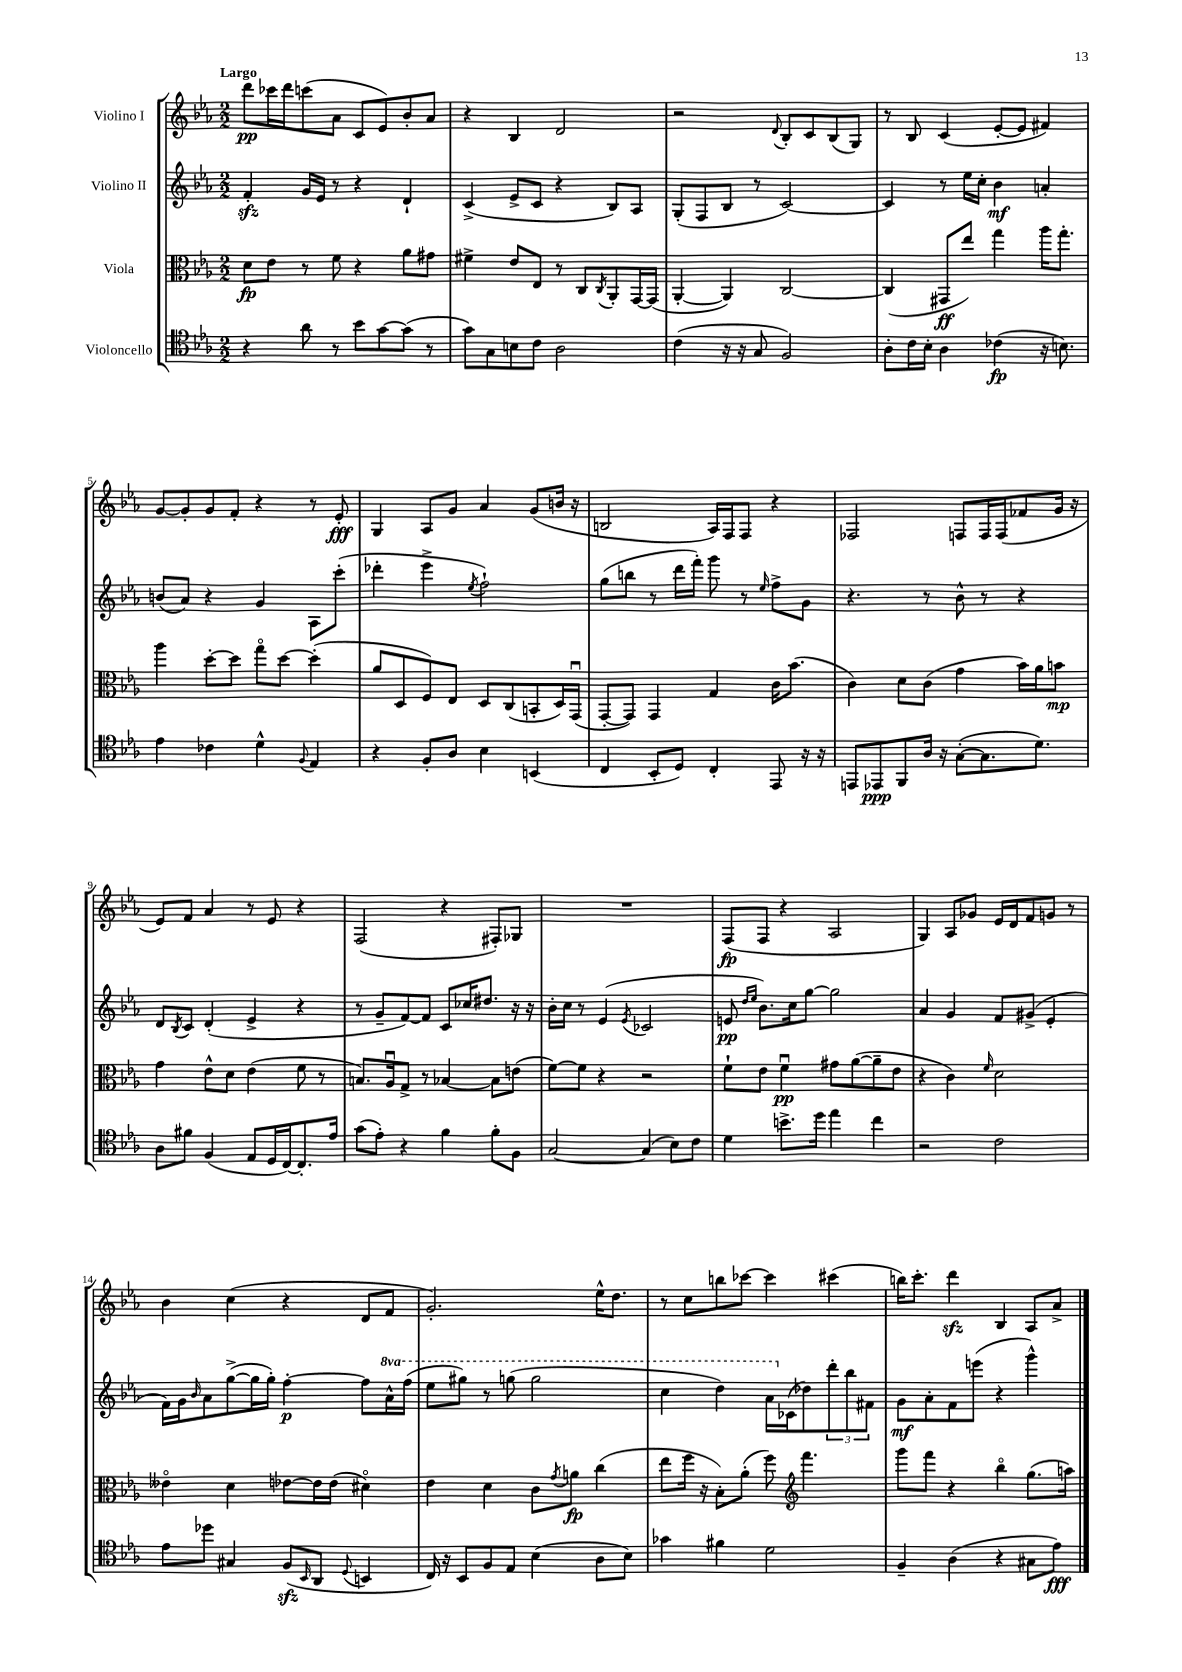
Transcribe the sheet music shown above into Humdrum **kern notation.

**kern	**kern	**kern	**kern
*staff4	*staff3	*staff2	*staff1
*clefC4	*clefC3	*clefG2	*clefG2
*k[b-e-a-]	*k[b-e-a-]	*k[b-e-a-]	*k[b-e-a-]
*M2/2	*M2/2	*M2/2	*M2/2
4r	8d	4f'	8ddd
.	8e-	.	16ccc-
.	.	.	16ddd
8a-	8r	16g	(8ccc
.	.	16e-	.
8r	8f	8r	8a-
8b-	4r	4r	8c
[8g	.	.	8e-)
(8g]	8a-	4d`	8b-'
8r	8g#	.	8a-
=	=	=	=
8g)	4f#^	(4c^	4r
8G	.	.	.
8B	8e-	8e-^	4B-
8c	8E-	8c	.
2A-	8r	4r	2d
.	8C	.	.
.	8qC	.	.
.	8AA-'	8B-)	.
.	[16GG	8A-	.
.	(16GG]	.	.
=	=	=	=
(4c	[4AA-'	(8G'	2r
.	.	8F	.
16r	4AA-])	8B-	.
16r	.	.	.
8G	.	8r	.
.	.	.	8qqd
2F)	[2C	[2c)	8B-'
.	.	.	8c
.	.	.	(8B-
.	.	.	8G)
=	=	=	=
8A-'	(4C]	4c]	8r
16c	.	.	8B-
16B-'	.	.	.
4A-	8GG#	8r	(4c
.	8ee-)	16ee-	.
.	.	16cc'	.
(4c-	4gg	4b-	[8e-'
.	.	.	8e-]
16r	16aa-	4a'	4f#)
8.B)	8.gg'	.	.
=	=	=	=
4e-	4aa-	(8b	[8g
.	.	8a-)	8g']
4c-	[8dd'	4r	8g
.	8dd]	.	8f'
4d^^	8ggo	4g	4r
.	[8dd	.	.
8qqF	.	.	.
4E-	(4dd']	8A-	8r
.	.	(8ccc'	8e-'
=	=	=	=
4r	8a-	4ddd-'	4G
.	8D	.	.
8F'	8F)	4eee-^	8A-
8A-	8E-	.	8g
.	.	8qee-	.
4B-	8D	2ff`)	4a-
.	(8C	.	.
(4BB	8BB'	.	(8g
.	16D)	.	16b
.	(16GGu	.	16r
=	=	=	=
4C	[8GG'	(8gg	2B
.	8GG])	8bb	.
8BB-'	4GG	8r	.
8D)	.	16ddd	.
.	.	16fff')	.
4C'	4G	8ggg	16A-)
.	.	.	16F
.	.	8r	8F
.	.	16qqee-	.
8EE-	16c	8ff^	4r
.	(8.b-	.	.
16r	.	8g	.
16r	.	.	.
=	=	=	=
8EE	4c)	4.r	2F-
8EE-	.	.	.
8FF	8d	.	.
16A-	(8c	8r	.
16r	.	.	.
([8G'	4g	8b-^^	8F
8.G]	.	8r	16F
.	.	.	(16F
.	16b-)	4r	8f-
8.d)	16a-	.	.
.	8b	.	16g
.	.	.	16r
=	=	=	=
8A-	4g	8d	8e-)
.	.	8qB-	.
8f#	.	8c	8f
(4F	8e-^^	(4d'	4a-
.	8d	.	.
8E-	(4e-	4e-^	8r
16D	.	.	8e-
[16C)	.	.	.
8.C']	8f	4r	4r
.	8r	.	.
16e-	.	.	.
=	=	=	=
(8g	8.B)	8r	(2F
8e-')	.	8g~	.
.	16A-u	.	.
4r	8G^	[8f)	.
.	8r	8f]	.
4f	[4B-	8c	4r
.	.	16cc-	.
.	.	8.dd#	.
8f'	8B-]	.	8F#')
8F	(8e	16r	8G-
.	.	16r	.
=	=	=	=
[2G	[8f)	16b-'	1r
.	.	16cc	.
.	8f]	8r	.
.	4r	(4e-	.
.	.	8qe-	.
(4G]	2r	2c-	.
8B-)	.	.	.
8c	.	.	.
=	=	=	=
4d	8f`	8e	(8F
.	.	16qqdd	.
.	.	16qqee-	.
.	8e-	8.b-)	8F
8.b^	4fu	.	4r
.	.	16cc	.
.	.	[8gg	.
16dd	.	.	.
4ee-	8g#	2gg]	2A-
.	([8a-	.	.
4cc	8a-~]	.	.
.	8e-	.	.
=	=	=	=
2r	4r	4a-	4G)
.	4c)	4g	8A-
.	.	.	8g-
.	16qqf	.	.
2c	2d	8f	16e-
.	.	.	16d
.	.	(8g#^	8f
.	.	4e-'	8g
.	.	.	8r
=	=	=	=
8e-	4e--o	16f)	4b-
.	.	16g	.
.	.	16qqb-	.
8dd-	.	8a-	.
4G#	4d	([8gg^	(4cc
.	.	16gg]	.
.	.	16gg')	.
(8F	[8e-	[4ff'	4r
16qqBB-	.	.	.
8AA-	16e-]	.	.
.	(16e-	.	.
8qqD	.	.	.
4BB	4d#o)	8ff]	8d
.	.	16aa-^^	8f
.	.	(16fff	.
=	=	=	=
16C)	4e-	8eee-	2.g')
16r	.	.	.
8BB-	.	8ggg#)	.
8F	4d	8r	.
8E-	.	(8ggg	.
(4B-	8c	2ggg	.
.	8qg	.	.
.	8a	.	.
8A-	(4cc	.	16ee-^^
.	.	.	8.dd
8B-)	.	.	.
=	=	=	=
4g-	8ee-	4ccc	8r
.	16ff	.	8cc
.	16r	.	.
4f#	8B-')	4ddd)	8bb
.	(8a-'	.	[8ccc-
2d	8ff)	16aa-	4ccc-]
.	.	(16c-	.
*	*clefG2	*	*
.	4.fff	8dd-)	.
.	.	12ddd'	(4ccc#
.	.	12bb-	.
.	.	12f#	.
=	=	=	=
4F~	8ggg	8g	16bb)
.	.	.	8.ccc'
.	8fff	8a-'	.
(4A-	4r	8f	4ddd
.	.	(8eee	.
4r	4bb-o	4r	4B-
8G#	(8.gg	4ggg^^)	8A-
8e-)	.	.	8a-^
.	16aa)	.	.
==	==	==	==
*-	*-	*-	*-
